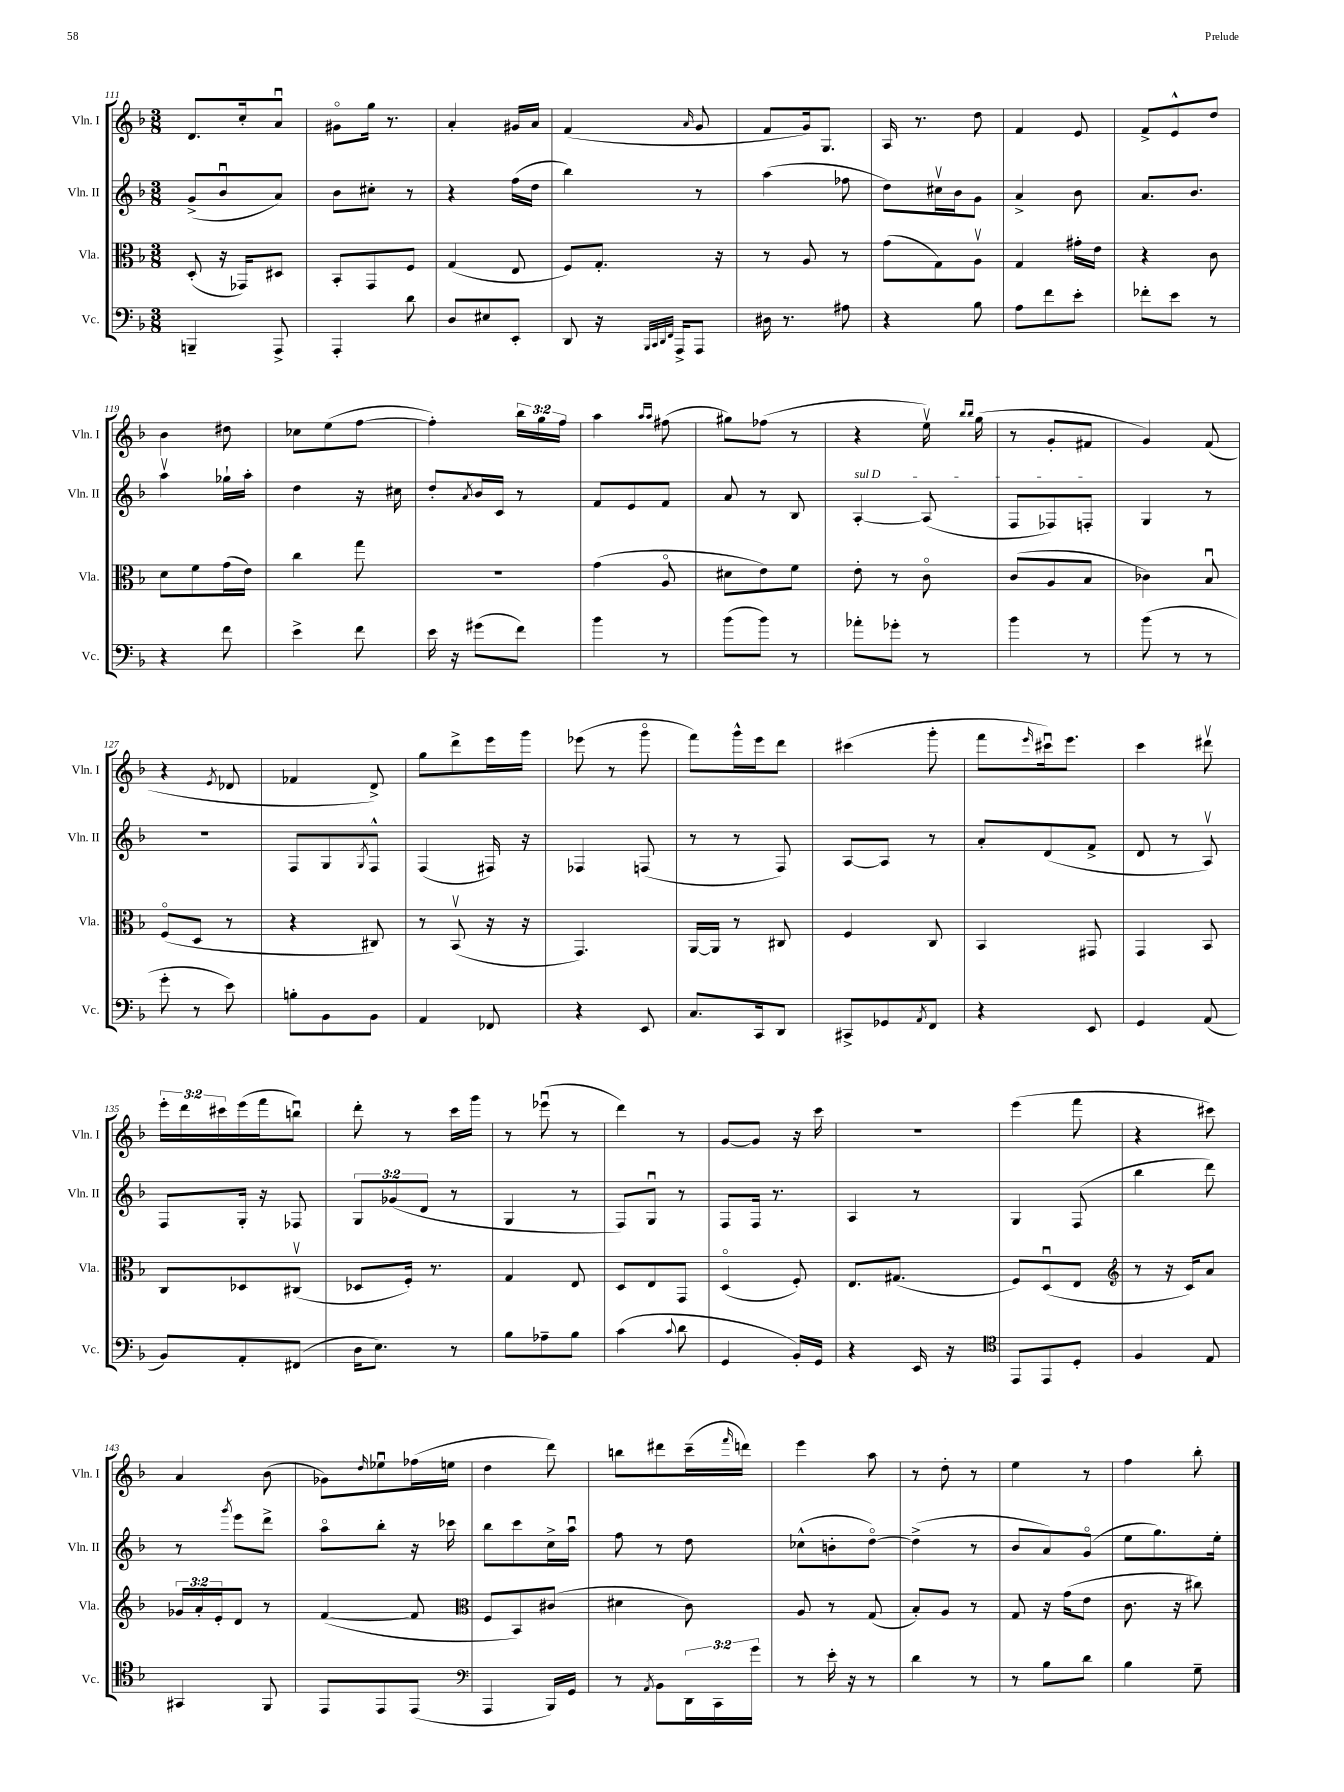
<<
\new StaffGroup <<
\new Staff = "s0" \with { instrumentName = "Vln. I" shortInstrumentName = "Vln. I" } {
    \clef treble \key f \major \numericTimeSignature \time 3/8 \override Staff.TupletNumber.text = #tuplet-number::calc-fraction-text
    d'8. c''16-. a'8\downbow |
    gis'8\flageolet g''16 r8. |
    a'4-. gis'16 a'16 |
    f'4( \grace { a'16 } g'8 |
    f'8 g'16) g8. |
    a16 r8. d''8 |
    f'4 e'8 |
    f'8-> e'8-^ d''8 |
    bes'4 dis''8 |
    ces''8 e''8( f''8~ |
    f''4-.) \tuplet 3/2 { bes''16 g''16 f''16 } |
    a''4 \grace { a''16 a''16 } fis''8( |
    gis''8) fes''8( r8 |
    r4 e''16\upbow) \grace { bes''16 bes''16 } g''16( |
    r8 g'8-. fis'8 |
    g'4) f'8( |
    r4 \acciaccatura { e'8 } des'8 |
    fes'4 d'8->) |
    g''8 d'''8-> e'''16 g'''16 |
    ees'''8( r8 g'''8\flageolet |
    f'''8) g'''16-^ e'''16 d'''8 |
    cis'''4( g'''8-. |
    f'''8 \grace { e'''16 } cis'''16\downbow) e'''8. |
    c'''4 dis'''8\upbow |
    \tuplet 3/2 { e'''16-. d'''16 cis'''16 } e'''16( f'''16 b''8\downbow) |
    d'''8-. r8 c'''16 g'''16 |
    r8 ees'''8\downbow( r8 |
    d'''4) r8 |
    g'8~ g'8 r16 c'''16 |
    R4. |
    e'''4( f'''8 |
    r4 cis'''8) |
    a'4 bes'8( |
    ges'8) \grace { d''16 } ees''8\downbow fes''16( e''16 |
    d''4 d'''8) |
    b''8 dis'''8 c'''16--( \grace { f'''16 } d'''16) |
    e'''4 a''8 |
    r8 d''8-. r8 |
    e''4 r8 |
    f''4 bes''8-. \bar "|." |
}
\new Staff = "s1" \with { instrumentName = "Vln. II" shortInstrumentName = "Vln. II" } {
    \clef treble \key f \major \numericTimeSignature \time 3/8 \override Staff.TupletNumber.text = #tuplet-number::calc-fraction-text
    g'8->( bes'8\downbow a'8) |
    bes'8 cis''8-. r8 |
    r4 f''16( d''16 |
    bes''4) r8 |
    a''4( fes''8 |
    d''8) cis''16\upbow bes'16 g'8 |
    a'4-> bes'8 |
    a'8. bes'8. |
    a''4\upbow ges''16-! a''16-. |
    d''4 r16 cis''16 |
    d''8-. \acciaccatura { a'8 } bes'16 c'16 r8 |
    f'8 e'8 f'8 |
    a'8 r8 bes8 |
    \once \override TextSpanner.bound-details.left.text = \markup { \italic "sul D" } a4~-.\startTextSpan a8( |
    f8 fes8) f8-.\stopTextSpan |
    g4 r8 |
    r4. |
    f8 g8 \acciaccatura { g8 } f8-^ |
    f4( fis16) r16 |
    fes4 f8( |
    r8 r8 f8) |
    a8~ a8 r8 |
    a'8-. d'8( f'8-> |
    d'8 r8 a8\upbow) |
    f8 g16-. r16 fes8 |
    \tuplet 3/2 { g8 ges'8( d'8 } r8 |
    g4 r8 |
    f8) g8\downbow r8 |
    f8 f16 r8. |
    a4 r8 |
    g4 f8( |
    bes''4 d'''8) |
    r8 \acciaccatura { g'''8 } e'''8 d'''8-> |
    a''8\flageolet bes''8-. r16 ces'''16 |
    bes''8 c'''8 c''16-> a''16\downbow |
    f''8 r8 d''8 |
    ces''8-^( b'8-. d''8~\flageolet) |
    d''4->( r8 |
    bes'8 a'8) g'8\flageolet( |
    e''8 g''8.) e''16-. \bar "|." |
}
\new Staff = "s2" \with { instrumentName = "Vla." shortInstrumentName = "Vla." } {
    \clef alto \key f \major \numericTimeSignature \time 3/8 \override Staff.TupletNumber.text = #tuplet-number::calc-fraction-text
    d8-.( r16 ges,16) dis8 |
    bes,8-. g,8 f8 |
    g4( e8 |
    f8) g8.-. r16 |
    r8 a8 r8 |
    g'8( g8) a8\upbow |
    g4 gis'16-. e'16 |
    r4 c'8 |
    d'8 f'8 g'16( e'16) |
    c''4 g''8 |
    R4. |
    g'4( a8\flageolet |
    dis'8 e'8) f'8 |
    e'8-. r8 c'8\flageolet |
    c'8( a8 bes8 |
    ces'4) bes8\downbow |
    f8\flageolet( d8 r8 |
    r4 cis8) |
    r8 bes,8\upbow( r16 r16 |
    g,4.) |
    a,16~ a,16 r8 cis8 |
    f4 c8 |
    bes,4 gis,8 |
    g,4 bes,8 |
    c8 des8 cis8\upbow( |
    des8 f16-.) r8. |
    g4 e8 |
    d8 e8 g,8 |
    d4\flageolet( f8-.) |
    e8. gis8.( |
    f8) d8\downbow( e8 |
    \clef treble r8 r16 c'16) a'8 |
    \tuplet 3/2 { ges'16 a'16-. e'16-. } d'8 r8 |
    f'4~( f'8 |
    \clef alto f8 bes,8) cis'8( |
    dis'4 c'8) |
    a8 r8 g8( |
    bes8-.) a8 r8 |
    g8 r16 g'16( e'8 |
    c'8. r16 cis''8) \bar "|." |
}
\new Staff = "s3" \with { instrumentName = "Vc." shortInstrumentName = "Vc." } {
    \clef bass \key f \major \numericTimeSignature \time 3/8 \override Staff.TupletNumber.text = #tuplet-number::calc-fraction-text
    b,,4-- a,,8-> |
    a,,4-. d'8 |
    d8 eis8 e,8-. |
    d,8 r16 \grace { bes,,32 c,32 d,32 f,32 } a,,16-> a,,8 |
    dis16 r8. ais8 |
    r4 bes8 |
    a8 f'8 e'8-. |
    fes'8-. e'8 r8 |
    r4 f'8 |
    e'4-> f'8 |
    e'16 r16 gis'8( f'8) |
    bes'4 r8 |
    bes'8( bes'8) r8 |
    aes'8-. ges'8-. r8 |
    bes'4 r8 |
    bes'8( r8 r8 |
    g'8-. r8 e'8) |
    b8-. bes,8 bes,8 |
    a,4 fes,8 |
    r4 e,8 |
    c8. c,16 d,8 |
    cis,8-> ges,8 \acciaccatura { a,8 } f,8 |
    r4 e,8 |
    g,4 a,8( |
    bes,8) a,8-. fis,8( |
    d16 e8.) r8 |
    bes8 aes8-- bes8 |
    c'4( \appoggiatura { c'8 } d'8 |
    g,4 bes,16-.) g,16 |
    r4 e,16 r16 |
    \clef tenor e,8 e,8 d8-. |
    f4 e8 |
    gis,4 f,8 |
    e,8 e,8 e,8( |
    \clef bass a,,4 bes,,16) g,16 |
    r8 \acciaccatura { a,8 } bes,8 \tuplet 3/2 { d,16 c,16 g'16 } |
    r8 e'16-. r16 r8 |
    d'4 r8 |
    r8 bes8 d'8 |
    bes4 g8-- \bar "|." |
}
>>
>>
\layout { \context { \Score currentBarNumber = #111 } }
